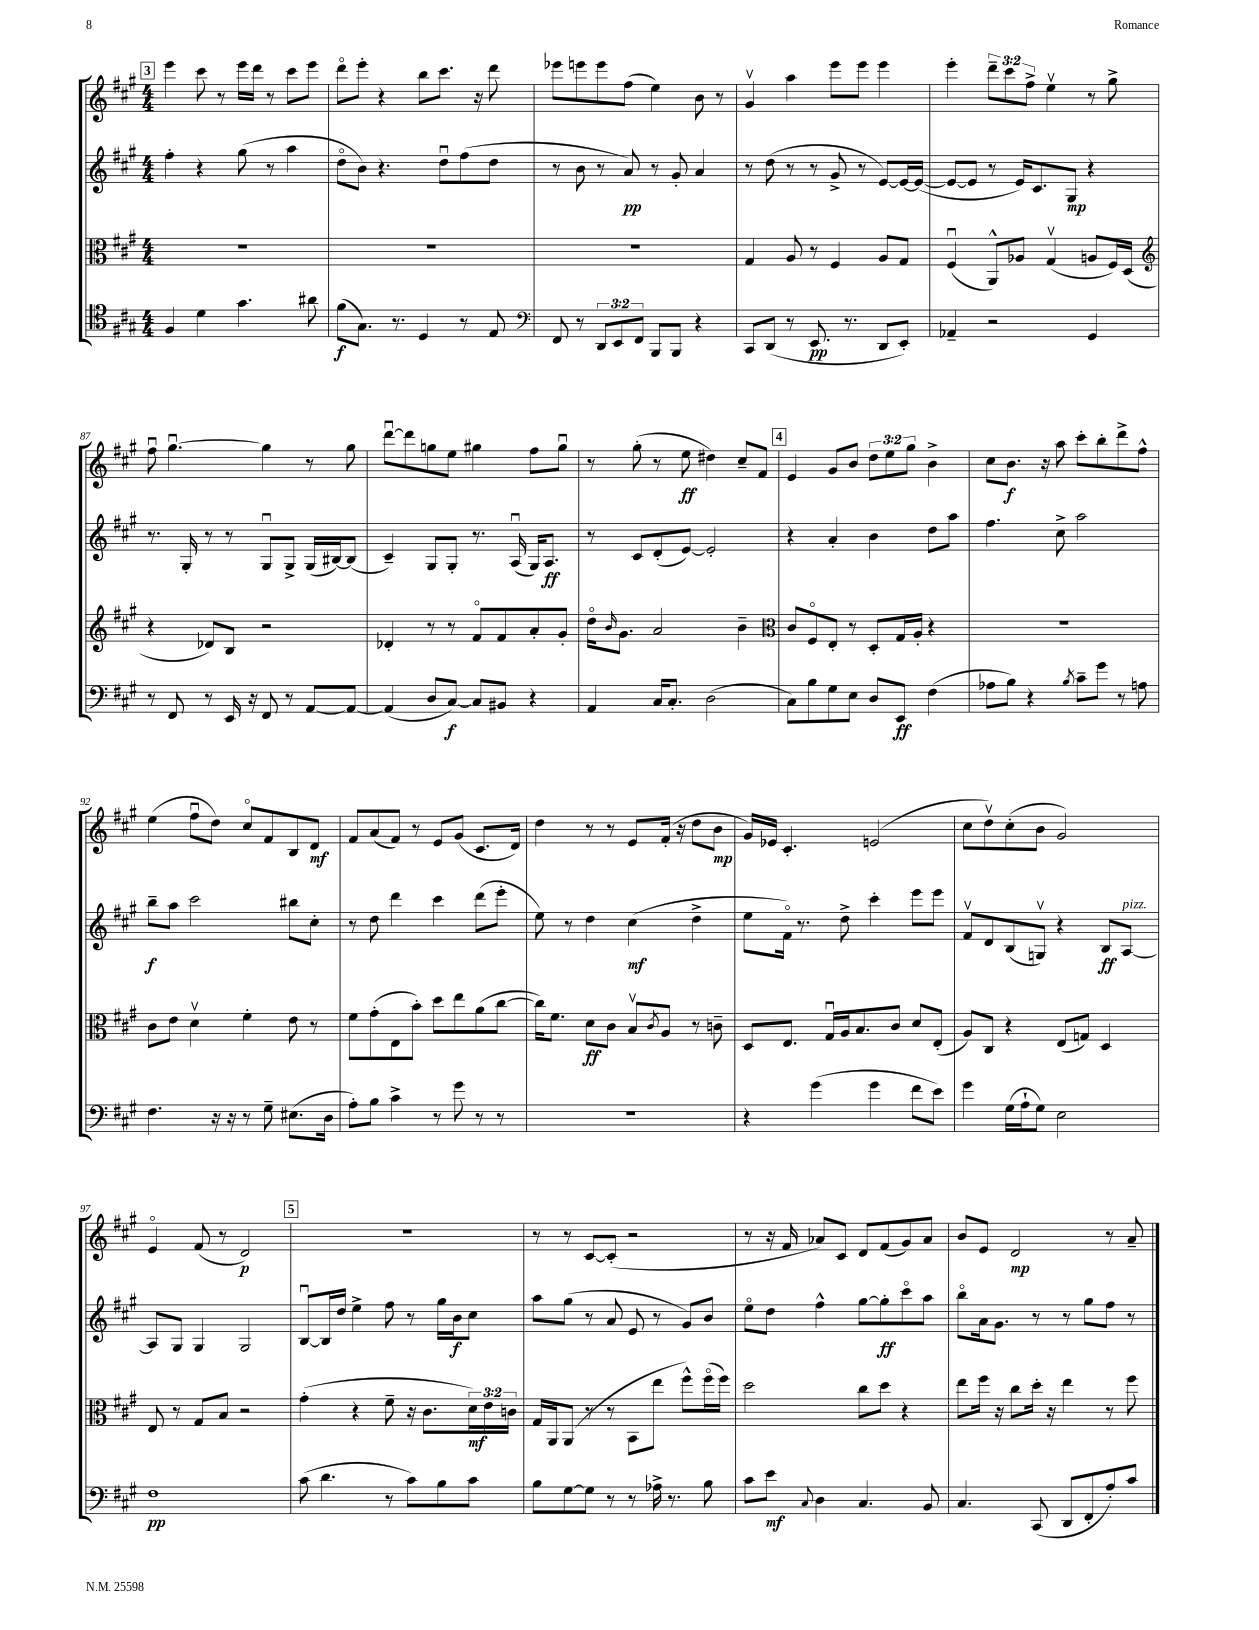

**kern	**kern	**kern	**kern
*staff4	*staff3	*staff2	*staff1
*clefC4	*clefC3	*clefG2	*clefG2
*k[f#c#g#]	*k[f#c#g#]	*k[f#c#g#]	*k[f#c#g#]
*M4/4	*M4/4	*M4/4	*M4/4
4F#	1r	4ff#'	4eee
4d	.	4r	8ccc#
.	.	.	8r
4.g#	.	(8gg#	16eee
.	.	.	16ddd
.	.	8r	8r
.	.	4aa	8ccc#
8a#	.	.	8eee
=	=	=	=
(8f#	1r	8ddo	8dddo
8.G#)	.	8b)	8eee'
.	.	4.r	4r
8.r	.	.	.
4D	.	.	8bb
.	.	8ddu	8.ccc#
8r	.	(8ff#	.
.	.	.	16r
8E	.	8dd	8ddd
=	=	=	=
*clefF4	*	*	*
8FF#	1r	8r	8eee-
8r	.	8b	8eee
12DD	.	8r	8eee
12EE	.	.	.
.	.	8a)	(8ff#
12FF#	.	.	.
8BBB	.	8r	4ee)
8BBB	.	8g#'	.
4r	.	4a	8b
.	.	.	8r
=	=	=	=
8CC#	4G#	8r	4g#v
(8DD	.	(8dd	.
8r	8A	8r	4aa
8.EE	8r	8r	.
.	4F#	8g#^	8eee
8.r	.	.	.
.	.	8r	8eee
8DD	8A	[8e)	4eee
8EE')	8G#	16e_	.
.	.	(16e_	.
=	=	=	=
4AA-~	(4F#u	8e_	4eee'
.	.	8e]	.
2r	8AA^^)	8r	12ddd~
.	.	.	12ccc#
.	8A-	16e)	.
.	.	.	12ff#^
.	.	8.c#	.
.	(4G#v	.	4eev
.	.	8G#	.
4GG#	8A	4r	8r
.	16F#)	.	8gg#^
.	(16D	.	.
=	=	=	=
*	*clefG2	*	*
8r	4r	8.r	8ff#u
8FF#	.	.	[4.gg#u
.	.	16G#'	.
8r	8d-)	8r	.
16EE	8B	8r	.
16r	.	.	.
8FF#	2r	8G#u	4gg#]
8r	.	8G#^	.
[8AA	.	(16G#	8r
.	.	[16B#)	.
8AA_	.	(8B#]	8gg#
=	=	=	=
(4AA]	4d-'	4c#~)	[8dddu
.	.	.	8ddd]
8D	8r	8G#	8gg
[8C#)	8r	8G#'	8ee
8C#]	8f#o	8.r	4gg#
8BB#	8f#	.	.
.	.	(16Au	.
4r	8a'	16G#)	8ff#
.	.	8.A	.
.	8g#'	.	8gg#u
=	=	=	=
4AA	16ddo	8r	8r
.	16qqb	.	.
.	8.g#	.	.
.	.	8c#	(8gg#'
16C#	2a	(8d'	8r
8.C#'	.	.	.
.	.	[8e)	8ee
(2D	.	2e']	4dd#)
.	4b~	.	8cc#~
.	.	.	8f#
=	=	=	=
*	*clefC3	*	*
8C#)	8c#	4r	4e
8B	8F#o	.	.
8G#	8E'	4a'	8g#
8E	8r	.	8b
8D	8D'	4b	12dd
.	.	.	12ee
8EE	16G#	.	.
.	.	.	12gg#
.	16A'	.	.
(4F#	4r	8dd	4b^
.	.	8aa	.
=	=	=	=
8A-	1r	4.ff#	8cc#
8B)	.	.	8.b
4r	.	.	.
.	.	.	16r
.	.	8cc#^	8aa
8qB	.	.	.
8c#~	.	2aa	8ccc#'
8g#	.	.	8bb'
8r	.	.	8ddd^
8A	.	.	8ff#^^
=	=	=	=
4.F#	8c#	8bb~	(4ee
.	8e	8aa	.
.	4dv	2ccc#	8ff#u
16r	.	.	8dd)
16r	.	.	.
8r	4f#'	.	8cc#o
8G#~	.	.	8f#
(8.E#	8e	8bb#	8B
.	8r	8cc#'	8d
16D	.	.	.
=	=	=	=
8A')	8f#	8r	8f#
8B	(8g#'	8dd	(8a
4c#^	8E	4ddd	8f#)
.	8b')	.	8r
8r	8dd	4ccc#	8e
8g#	8ee	.	(8g#
8r	(8a	(8ddd	8.c#
8r	[8cc#	8eee'	.
.	.	.	16d)
=	=	=	=
1r	16cc#])	8ee)	4dd
.	8.f#	.	.
.	.	8r	.
.	8d	4dd	8r
.	8c#	.	8r
.	8Bv	(4cc#	8e
.	8qc#	.	.
.	8A	.	(16f#'
.	.	.	16r
.	8r	4dd^	8dd
.	8c~	.	8b
=	=	=	=
4r	8D	8ee	16g#)
.	.	.	16e-
.	8.E	16f#o)	4.c#'
.	.	8.r	.
(4g#	.	.	.
.	16G#u	.	.
.	16A	8dd^	.
.	8.B	.	.
4g#	.	4ccc#'	(2e
.	8c#	.	.
8f#	8d	8eee	.
8e)	(8E'	8eee	.
=	=	=	=
4g#	8A)	8f#v	8cc#
.	8C#	8d	8ddv)
(16G#	4r	(8B	(8cc#'
16A`	.	.	.
8G#)	.	8Gv)	8b
2E	(8E	4r	2g#)
.	8G)	.	.
.	4D	8B	.
.	.	[8A	.
=	=	=	=
1F#	8E	8A]	4eo
.	8r	8G#	.
.	8G#	4G#	(8f#
.	8B	.	8r
.	2r	2G#	2d)
=	=	=	=
(8c#	(4g#'	[8Bu	1r
4.d	.	16B]	.
.	.	16dd	.
.	4r	4ee^	.
8r	8f#~	8ff#	.
8c#)	16r	8r	.
.	8.c#	.	.
8B	.	16gg#	.
.	.	16b	.
8c#	24d)	8cc#	.
.	24e	.	.
.	24c	.	.
=	=	=	=
8B	16G#	8aa	8r
.	16AA	.	.
[8G#	(8AA	(8gg#	8r
8G#]	8r	8r	[8c#
8r	8r	8a	(8c#']
8r	8BB	8e	2r
16A-^	8ee	8r	.
8.r	.	.	.
.	8ff#^^)	8g#)	.
8B	(16ff#o	8b	.
.	16ff#)	.	.
=	=	=	=
8c#	2dd	8eeo	8r
8e	.	8dd	16r
.	.	.	16f#
8qqC#	.	.	.
4D	.	4ff#^^	8a-)
.	.	.	8c#
4.C#	8cc#	[8gg#	8d
.	8dd	8gg#']	(8f#
.	4r	8ccc#o	8g#)
8BB	.	8aa	8a-
=	=	=	=
4.C#	8ee	8bbo	8b
.	16ff#	16a	8e
.	16r	8.g#	.
.	8cc#	.	2d
(8CC#	16dd'	8r	.
.	16r	.	.
8DD	4ee	8r	.
8FF#'	.	8gg#	.
8A')	8r	8ff#	8r
8c#	8ff#	8r	8a~
==	==	==	==
*-	*-	*-	*-
